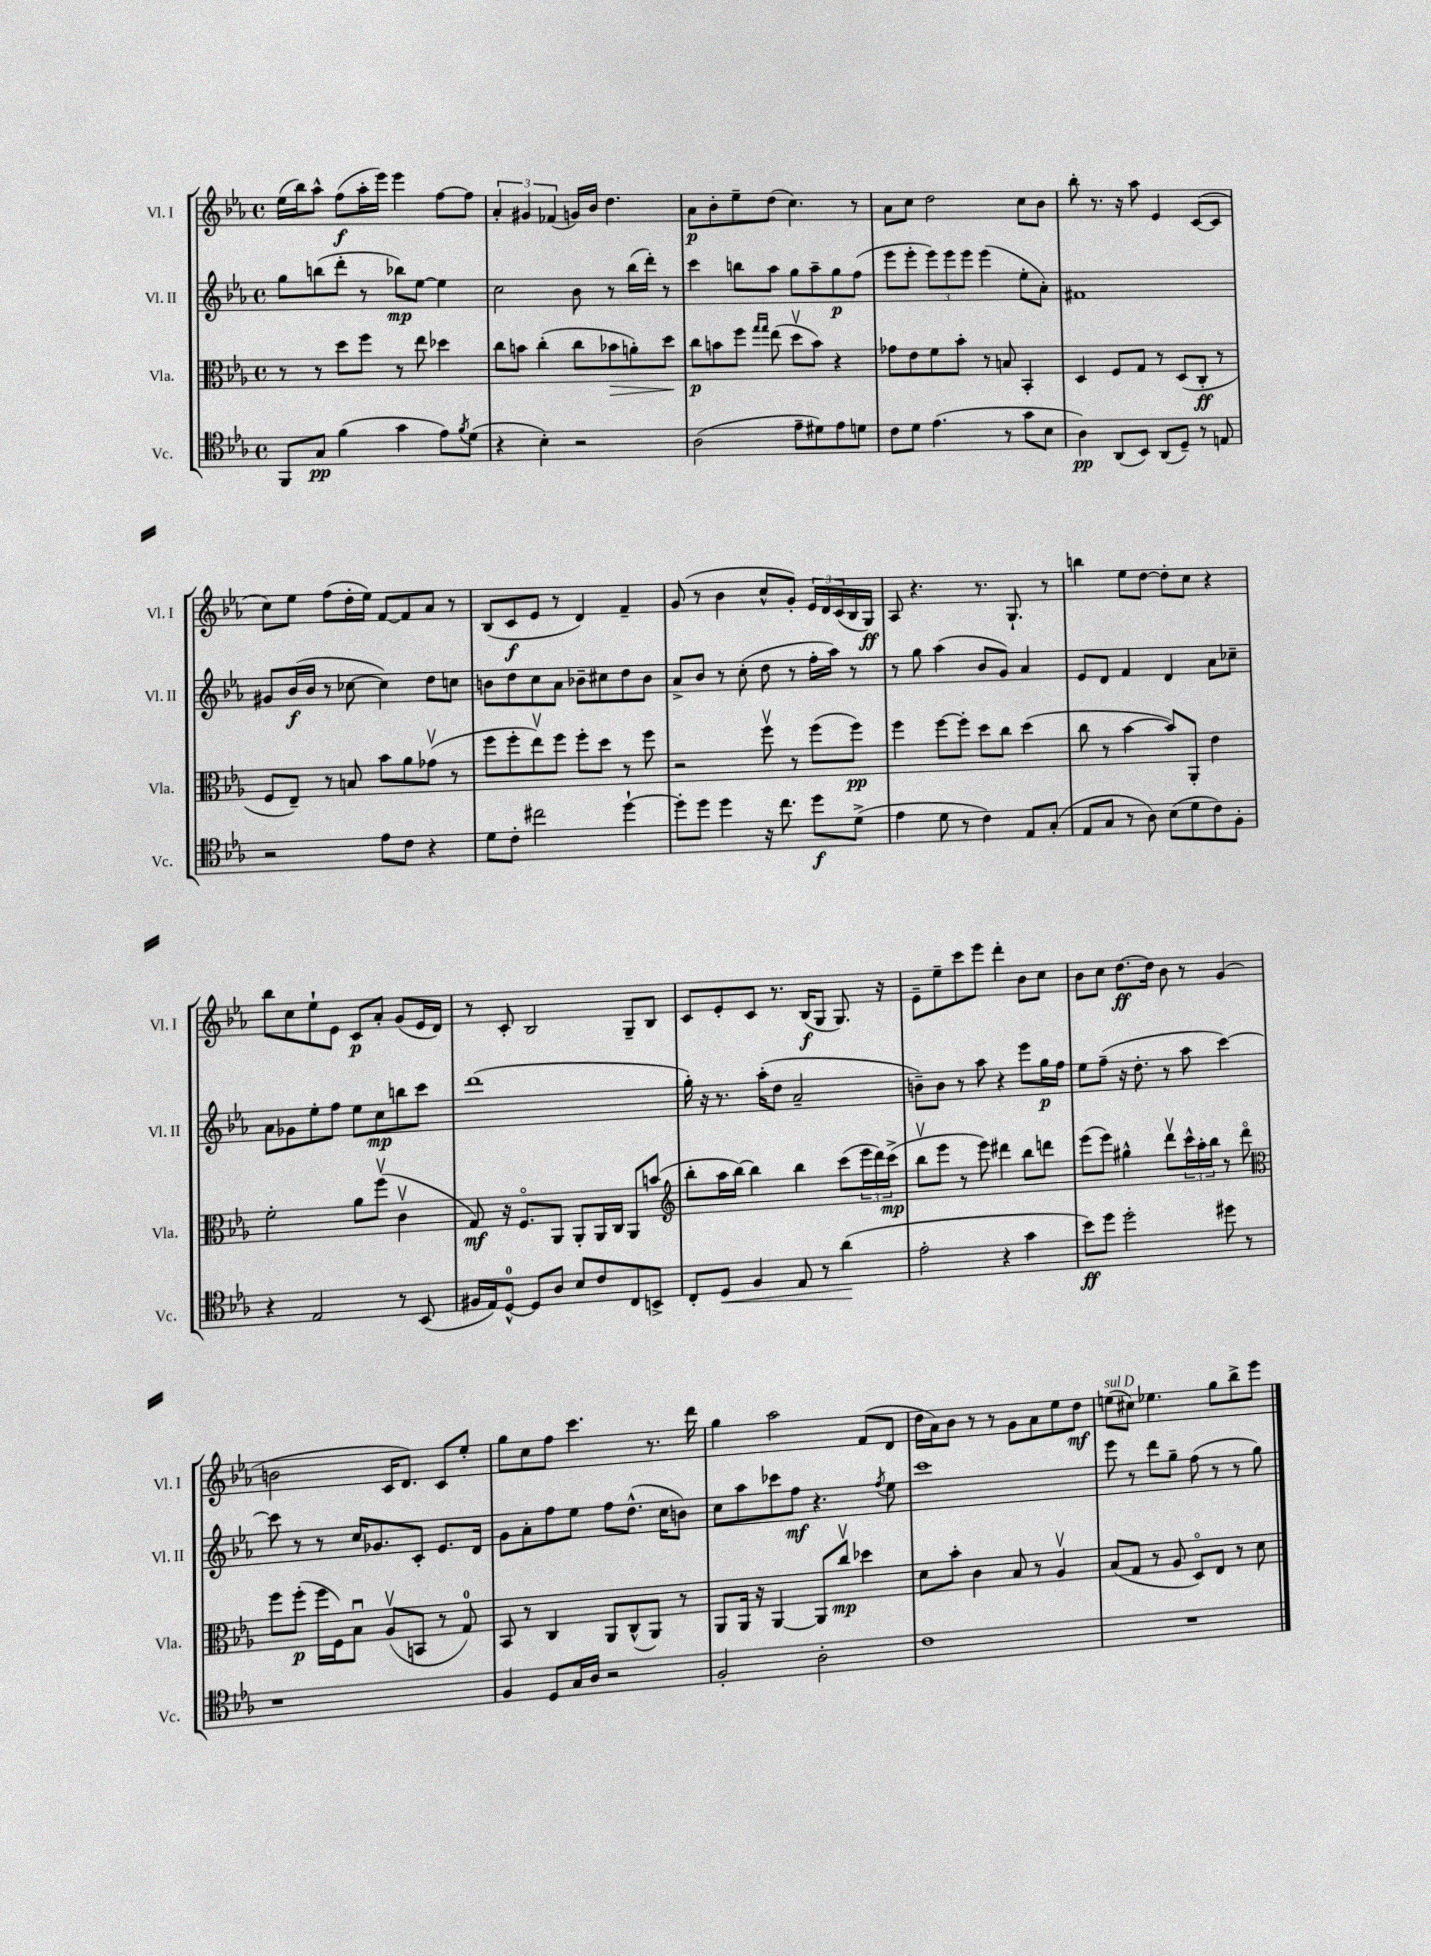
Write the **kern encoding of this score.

**kern	**kern	**kern	**kern
*staff4	*staff3	*staff2	*staff1
*clefC4	*clefC3	*clefG2	*clefG2
*k[b-e-a-]	*k[b-e-a-]	*k[b-e-a-]	*k[b-e-a-]
*M4/4	*M4/4	*M4/4	*M4/4
*met(c)	*met(c)	*met(c)	*met(c)
8FF	8r	8gg	(16ee-
.	.	.	16bb-)
8G	8r	(8bb	8aa-^^
(4f	8dd	8ddd'	(8ff
.	8ff	8r	16aa-'
.	.	.	16eee-)
4g	8r	8bb-)	4eee-
.	8ee-	[8ee-	.
8e-)	4dd-	4ee-]	[8ff
8qf	.	.	.
(8d	.	.	8ff]
=	=	=	=
4r	8cc	2cc	6a-'
.	8b	.	.
.	.	.	6g#
4B-')	(4cc'	.	.
.	.	.	(6f-
2r	8cc	8b-	16g)
.	.	.	16b-
.	8b-	8r	4.dd
.	8a')	(16bb-	.
.	.	16ddd')	.
.	8dd	8r	.
=	=	=	=
(2A-	8cc	4ccc	8a-
.	8b	.	8b-'
.	8ff	8bb	8ee-~
.	16qqgg	.	.
.	16qqgg	.	.
.	(8ee-	8aa-	(8dd
8e-~	8ddv	8gg	4.cc)
8d#)	8b)	8aa-~	.
8e-	4r	8gg	.
8d	.	(8ff	8r
=	=	=	=
8c	8g-	8eee-	8a-
8d	8e-	8eee-'	8cc
(4.e-	8f	12eee-)	2dd
.	.	12eee-	.
.	8b-'	.	.
.	.	12eee-	.
.	8r	(4eee-	.
8r	8B	.	.
8g	4BB-'	8ee-'	8cc
8B-	.	8a-')	8b-
=	=	=	=
4A-)	4D	1f#	8bb-'
.	.	.	8.r
(8AA-	8F	.	.
.	.	.	16r
8BB-)	8G	.	8aa-
(8AA-	8r	.	4e-
8D~)	(8D	.	.
8r	8C'	.	([8c
8E	8r	.	8c]
=	=	=	=
2r	8F	8g#	8cc)
.	8E-~)	(16b-	8ee-
.	.	16b-	.
.	8r	8r	(8ff
.	8B	[8cc-	16dd'
.	.	.	16ee-)
8e-	8b-	4cc-])	[8f
8c	8a-	.	8f]
4r	(8g-v	8dd	8a-
.	8r	8cc	8r
=	=	=	=
8d	8ff	8b	(8B-
8c'	8ff'	8dd	8c
2cc#	8ee-v)	8cc	8e-
.	8ff	8a-	8r
.	8ff'	8b-~	4d)
.	8dd	8cc#	.
[4dd`	8r	8dd	4f~
.	8ff	8b-	.
=	=	=	=
8dd']	2r	8a-^	(8g
8dd	.	8b-	8r
4dd	.	8r	4b-
.	.	(8cc'	.
16r	8ffv	8dd	8cc^^
8.cc	.	.	.
.	8r	8r	8g')
8dd	(8ff	16ff'	24e-
.	.	.	24d
.	.	16aa-)	.
.	.	.	(24c
(8d^	8ff)	8r	16B-
.	.	.	16G)
=	=	=	=
4e-	4ff	8r	8A-
.	.	8gg	4.r
8d	[8ff	(4aa-	.
8r	8ff']	.	.
4c)	8dd	8b-	8.r
.	8cc	8g)	.
.	.	.	8.G`
8E-	(4dd	4a-	.
(8G'	.	.	8r
=	=	=	=
8E-	8cc	8e-	4bb
8G	8r	8d	.
8r	[4b-	4f	8ee-
8A-)	.	.	[8dd
(8B-	8b-])	4d	8dd']
8d	8AA-'	.	8cc
8c)	4e-	8a-	4r
8F'	.	8cc-~	.
=	=	=	=
4r	2f'	8a-	8bb-
.	.	8g-	8cc
2E-	.	8ee-'	8ee-`
.	.	8ff	8e-
.	8a-	8ee-	8c
.	(8ffv	8cc	8a-'
8r	4cv	8bb	(8g
(8BB-	.	8ccc	16e-
.	.	.	16d)
=	=	=	=
16F#	8G)	(1ddd	8r
16E-)	.	.	.
[8D^^	16r	.	8c'
.	8.Fo	.	.
8D]	.	.	2B-
8A-	8AA-	.	.
8B-	8AA-'	.	.
8c	16AA-	.	.
.	16C	.	.
8C	8AA-	.	8G~
8BB^	(8b	.	8B-
=	=	=	=
*	*clefG2	*	*
8C'	8bb-'	16gg')	8c
.	.	16r	.
8D	16aa-	8.r	8e-'
.	[16bb-)	.	.
4F	4bb-]	.	8c
.	.	(16aa-'	.
.	.	8dd	8.r
8E-	4bb-	2a-~	.
.	.	.	(16B-
8r	.	.	8G
(4a-	(8ccc	.	8.G)
.	24eee-	.	.
.	24ddd)	.	.
.	.	.	16r
.	(24ccc^	.	.
=	=	=	=
2e-'	8bb-v	8b~)	8e-~
.	8eee-	8b	8ee-~
.	8r	8r	8ccc
.	8eee-)	8aa-	8eee-
4r	4ddd#	4r	4ddd'
4g	8bb-	8eee-	8b-
.	8ddd	16gg	8cc
.	.	16ff	.
=	=	=	=
8b-)	(8eee-	8ee-	8b-
8dd	8eee-)	(8ff~	8cc
2dd'	4gg#^^	16r	[8.dd
.	.	8.dd'	.
.	.	.	16dd]
.	8dddv	8r	8b-
.	24ccc^^	8aa-	8r
.	24aa-'	.	.
.	24bb-	.	.
8dd#	8r	[4ccc)	(4g
8r	8dddo	.	.
=	=	=	=
*	*clefC3	*	*
1r	8ff	8ccc]	2b
.	(8ff'	8r	.
.	16ff	8r	.
.	16F)	.	.
.	8B-u	16cc	.
.	.	8.g-	.
.	(8A-v	.	16c
.	.	.	8.d)
.	8BB	8c'	.
.	8r	8.e-	8c
.	8G)	.	8ee-'
.	.	16d	.
=	=	=	=
4F	8BB-	8g	8gg
.	8r	8a-'	8cc
8D	4C	8ff	8ff
16G	.	8ee-	4.ccc
16A-	.	.	.
2r	8AA-	8ff	.
.	(8C^^	(8.dd^^	.
.	8AA-)	.	8.r
.	.	16cc	.
.	8r	8b)	.
.	.	.	16ddd
=	=	=	=
2F'	8AA-	8cc	4gg
.	16AA-	8aa-	.
.	16r	.	.
.	[4AA-	8ccc-	2aa-
.	.	8ff	.
2A-'	8AA-]	4.r	.
.	8ccv	.	.
.	4dd-	.	(8f
.	.	8qff	.
.	.	8ee-	8d
=	=	=	=
1c	8d	1ccc	16dd
.	.	.	16a-)
.	8b-'	.	8b-
.	4c	.	8r
.	.	.	8r
.	8B-	.	8g
.	8r	.	8a-
.	4A-v	.	8ee-
.	.	.	8dd
=	=	=	=
1r	(8B-	8eee-	(8ee
.	8G	8r	8cc#)
.	8r	8ddd	4.ee-
.	8A-	8gg~	.
.	8Do)	(8ff	.
.	8E-	8r	8gg
.	8r	8r	8bb-^
.	8d	8gg)	8eee-
==	==	==	==
*-	*-	*-	*-
